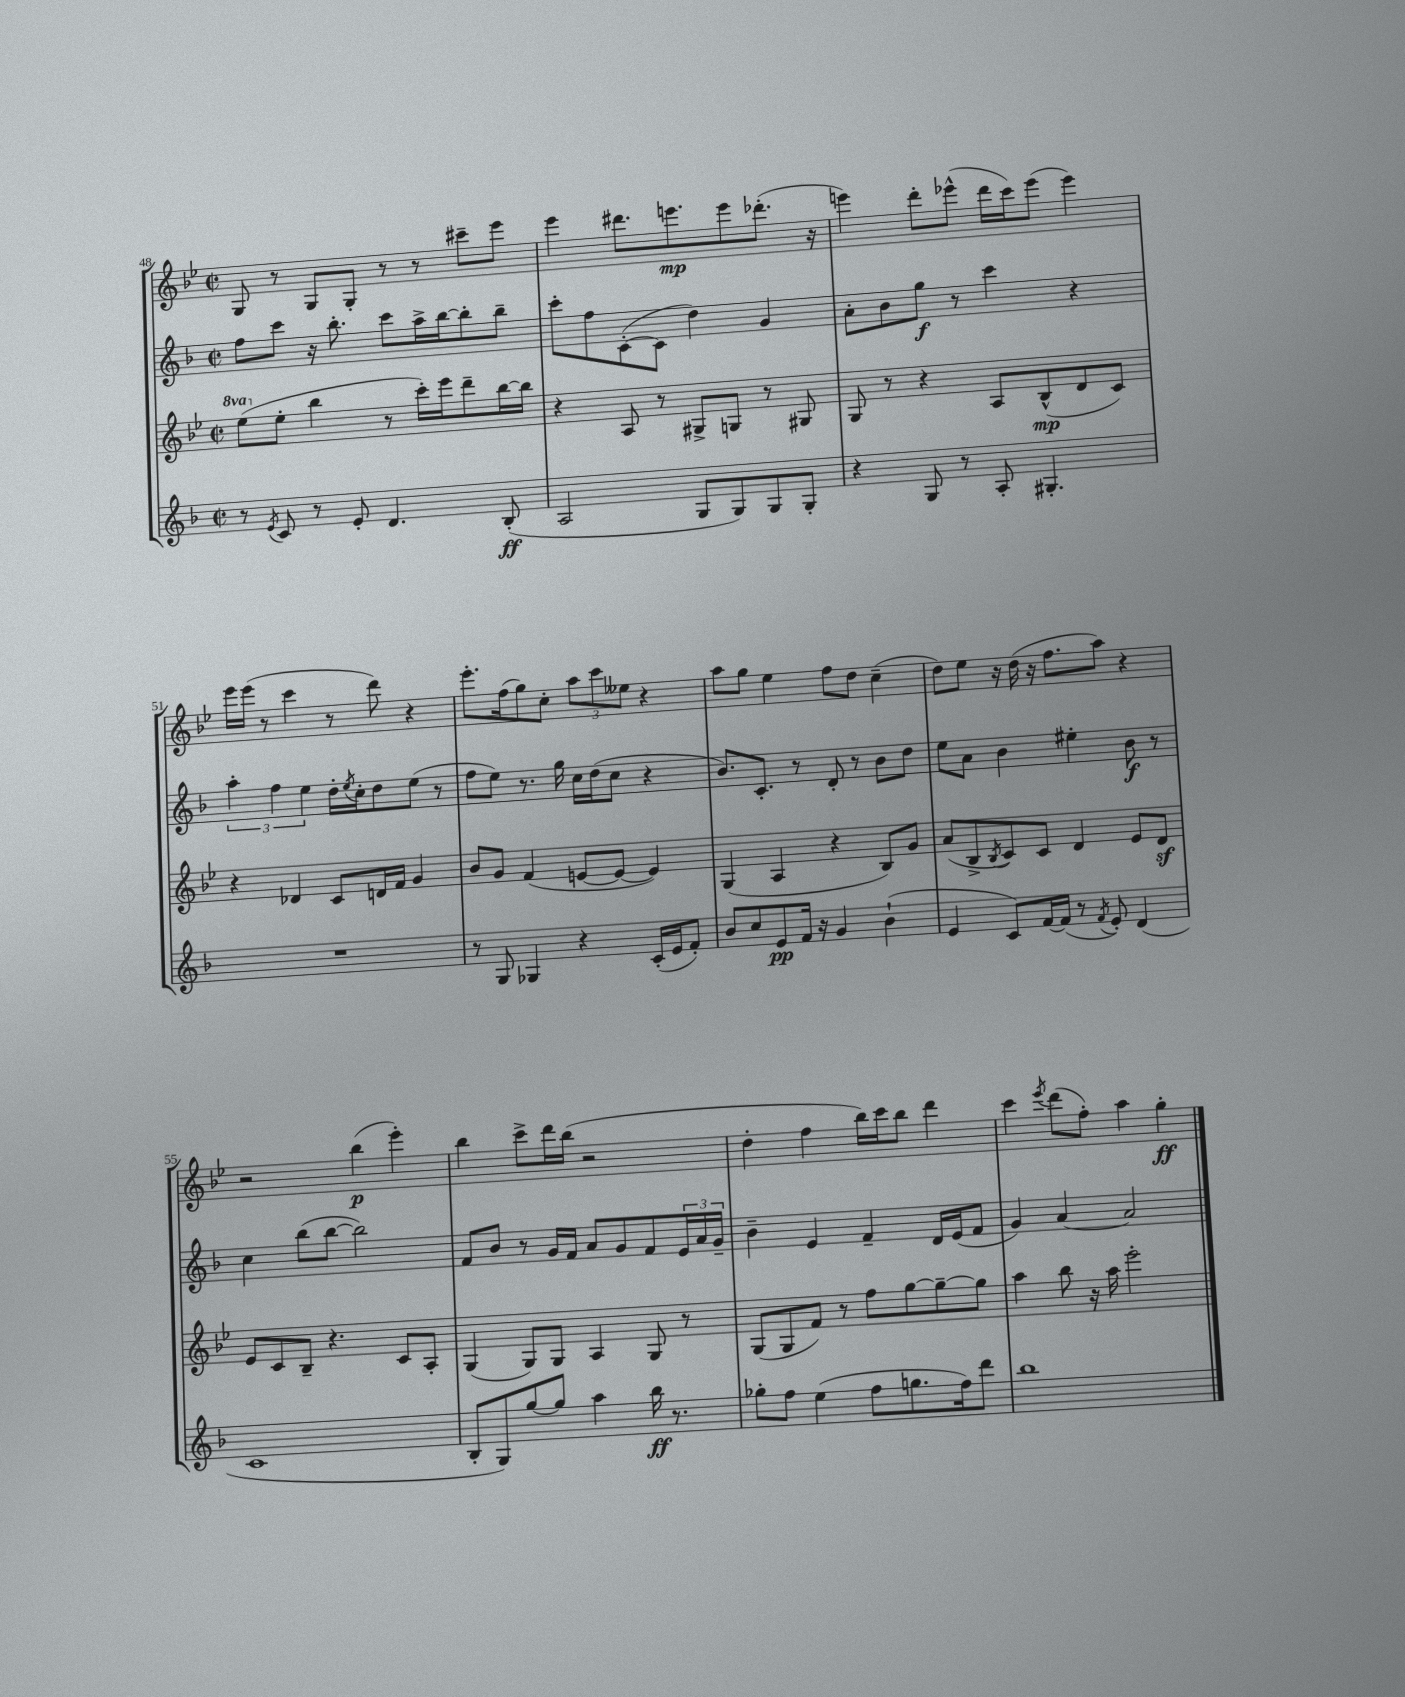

**kern	**dynam	**kern	**dynam	**kern	**dynam	**kern	**dynam
*part4	*part4	*part3	*part3	*part2	*part2	*part1	*part1
*staff4	*staff4	*staff3	*staff3	*staff2	*staff2	*staff1	*staff1
*clefG2	*	*clefG2	*	*clefG2	*	*clefG2	*
*k[b-]	*	*k[b-e-]	*	*k[b-]	*	*k[b-e-]	*
*M2/2	*	*M2/2	*	*M2/2	*	*M2/2	*
*met(c|)	*	*met(c|)	*	*met(c|)	*	*met(c|)	*
*	*	*8va	*	*	*	*	*
=48	=48	=48	=48	=48	=48	=48	=48
8r	.	(8eee-\L	.	8ff\L	.	8G/	.
8qe/	.	.	.	.	.	.	.
*	*	*X8va	*	*	*	*	*
8c/	.	8ee-'\J	.	8ccc\J	.	8r	.
8r	.	4bb-\	.	16r	.	8G/L	.
.	.	.	.	8.bb-'\	.	.	.
8e'/	.	.	.	.	.	8G'/J	.
4.d/	.	8r	.	8ccc\L	.	8r	.
.	.	16ccc'\LL)	.	16aa^\L	.	8r	.
.	.	16eee-\J	.	[16bb-\J	.	.	.
.	.	8ddd~\	.	8bb-'\]	.	8ccc#X~\L	.
(8B-'/	ff	[16bb-\L	.	8bb-~\J	.	8eee-\J	.
.	.	16bb-\JJ]	.	.	.	.	.
=49	=49	=49	=49	=49	=49	=49	=49
2A/	.	4r	.	8ccc'\L	.	4eee-\	.
.	.	.	.	8ff\	.	.	.
.	.	8A/	.	([8c'\	.	8.ddd#X\L	.
.	.	8r	.	8c\J]	.	.	.
.	.	.	.	.	.	8.eeen\	mp
8G/L	.	8G#X^/L	.	4dd\)	.	.	.
8G/)	.	8Gn/J	.	.	.	8eee\	.
8G/	.	8r	.	4g/	.	(8.ddd-X'\J	.
8G'/J	.	8G#X/	.	.	.	.	.
.	.	.	.	.	.	16r	.
=50	=50	=50	=50	=50	=50	=50	=50
4r	.	8G/	.	8a'\L	.	4eeen\)	.
.	.	8r	.	8b-\	.	.	.
8G/	.	4r	.	8gg\J	f	8ddd'\L	.
8r	.	.	.	8r	.	(8eee-X^^\J	.
8A'/	.	8A/L	.	4ccc\	.	16ddd\LL	.
.	.	.	.	.	.	16ccc\J)	.
4.G#X'/	.	(8B-^^/	mp	.	.	(8eee-\J	.
.	.	8d/	.	4r	.	4eee-\)	.
.	.	8c/J)	.	.	.	.	.
!!LO:LB:g=z
=51	=51	=51	=51	=51	=51	=51	=51
1r	.	4r	.	6aa'\	.	16eee-\LL	.
.	.	.	.	.	.	(16eee-\JJ	.
.	.	.	.	.	.	8r	.
.	.	.	.	6ff\	.	.	.
.	.	4d-X/	.	.	.	4ccc\	.
.	.	.	.	6ee\	.	.	.
.	.	8c/L	.	16dd'\LL	.	8r	.
.	.	.	.	8qee/	.	.	.
.	.	.	.	16cc'\J	.	.	.
.	.	16dn/L	.	8dd\	.	8ddd\)	.
.	.	16f/JJ	.	.	.	.	.
.	.	4g/	.	(8ee\J	.	4r	.
.	.	.	.	8r	.	.	.
=52	=52	=52	=52	=52	=52	=52	=52
8r	.	8b-/L	.	8ff\L	.	8.eee-'\L	.
8G/	.	8g/J	.	8ee\J)	.	.	.
.	.	.	.	.	.	(16ff\k	.
4G-X/	.	(4f/	.	8.r	.	8gg\)	.
.	.	.	.	.	.	8cc'\J	.
.	.	.	.	16gg\	.	.	.
4r	.	[8en/L	.	16cc\LL	.	12aa\L	.
.	.	.	.	(16dd\J	.	.	.
.	.	.	.	.	.	12ccc\	.
.	.	8e/J_	.	8cc\J	.	.	.
.	.	.	.	.	.	12ee--X\J	.
(16c'/LL	.	4e/])	.	4r	.	4r	.
16e/J	.	.	.	.	.	.	.
8f'/J)	.	.	.	.	.	.	.
=53	=53	=53	=53	=53	=53	=53	=53
8b-/L	.	(4G/	.	8.b-/L)	.	8aa\L	.
8cc/	.	.	.	.	.	8gg\J	.
.	.	.	.	8.c'/J	.	.	.
8e/	pp	4A/	.	.	.	4ee-\	.
16f/Jk	.	.	.	8r	.	.	.
16r	.	.	.	.	.	.	.
4g/	.	4r	.	8d'/	.	8ff\L	.
.	.	.	.	8r	.	8dd\J	.
(4b-`\	.	8B-/L)	.	8b-\L	.	(4cc~\	.
.	.	8g/J	.	8dd\J	.	.	.
=54	=54	=54	=54	=54	=54	=54	=54
4e/	.	(8a/L	.	8ee\L	.	8dd\L)	.
.	.	8B-^/	.	8a\J	.	8ee-\J	.
.	.	8qB-/	.	.	.	.	.
8c/L)	.	8c/)	.	4b-\	.	16r	.
.	.	.	.	.	.	(16dd\	.
[16f/L	.	8c/J	.	.	.	16r	.
(16f/JJ]	.	.	.	.	.	8.ff\L	.
8r	.	4d/	.	4ee#X'\	.	.	.
8qf/	.	.	.	.	.	.	.
8e'/)	.	.	.	.	.	8aa\J)	.
(4d/	.	8e-/L	.	8b-\	f	4r	.
.	.	8dz/J	.	8r	.	.	.
!!LO:LB:g=z
=55	=55	=55	=55	=55	=55	=55	=55
1c	.	8e-/L	.	4cc\	.	2r	.
.	.	8c/	.	.	.	.	.
.	.	8B-~/J	.	(8bb-\L	.	.	.
.	.	4.r	.	[8bb-\J	.	.	.
.	.	.	.	2bb-\])	.	(4bb-\	p
.	.	8c/L	.	.	.	4eee-'\)	.
.	.	8A'/J	.	.	.	.	.
=56	=56	=56	=56	=56	=56	=56	=56
8B-'/L	.	(4G/	.	8f/L	.	4bb-\	.
8G/)	.	.	.	8b-/J	.	.	.
[8gg/	.	8G/L)	.	8r	.	8ccc^\L	.
8gg/J]	.	8G/J	.	16g/LL	.	16ddd\L	.
.	.	.	.	16f/JJ	.	(16bb-\JJ	.
4aa\	.	4A/	.	8a/L	.	2r	.
.	.	.	.	8g/	.	.	.
16bb-\	ff	8G/	.	8f/	.	.	.
8.r	.	.	.	.	.	.	.
.	.	8r	.	24e/L	.	.	.
.	.	.	.	24a/	.	.	.
.	.	.	.	24g~/JJ	.	.	.
=57	=57	=57	=57	=57	=57	=57	=57
8gg-X'\L	.	(8G/L	.	4b-~\	.	4dd'\	.
8ff\J	.	8G/	.	.	.	.	.
(4ee\	.	8f/J)	.	4e/	.	4ff\	.
.	.	8r	.	.	.	.	.
8ff\L	.	8ff\L	.	4f~/	.	16bb-\LL)	.
.	.	.	.	.	.	16ccc\J	.
8.ggn\	.	[8gg\	.	.	.	8bb-\J	.
.	.	8gg~\_	.	16d/LL	.	4ddd\	.
16ff\k)	.	.	.	(16e/J	.	.	.
8ddd\J	.	8gg\J]	.	8f/J	.	.	.
=58	=58	=58	=58	=58	=58	=58	=58
1bb-	.	4aa\	.	4g/)	.	4ccc\	.
.	.	.	.	.	.	8qeee-/	.
.	.	8bb-\	.	[4a/	.	(8ddd\L	.
.	.	16r	.	.	.	8ff'\J)	.
.	.	16aa\	.	.	.	.	.
.	.	2eee-'\	.	2a/]	.	4aa\	.
.	.	.	.	.	.	4gg'\	ff
==	==	==	==	==	==	==	==
*-	*-	*-	*-	*-	*-	*-	*-
